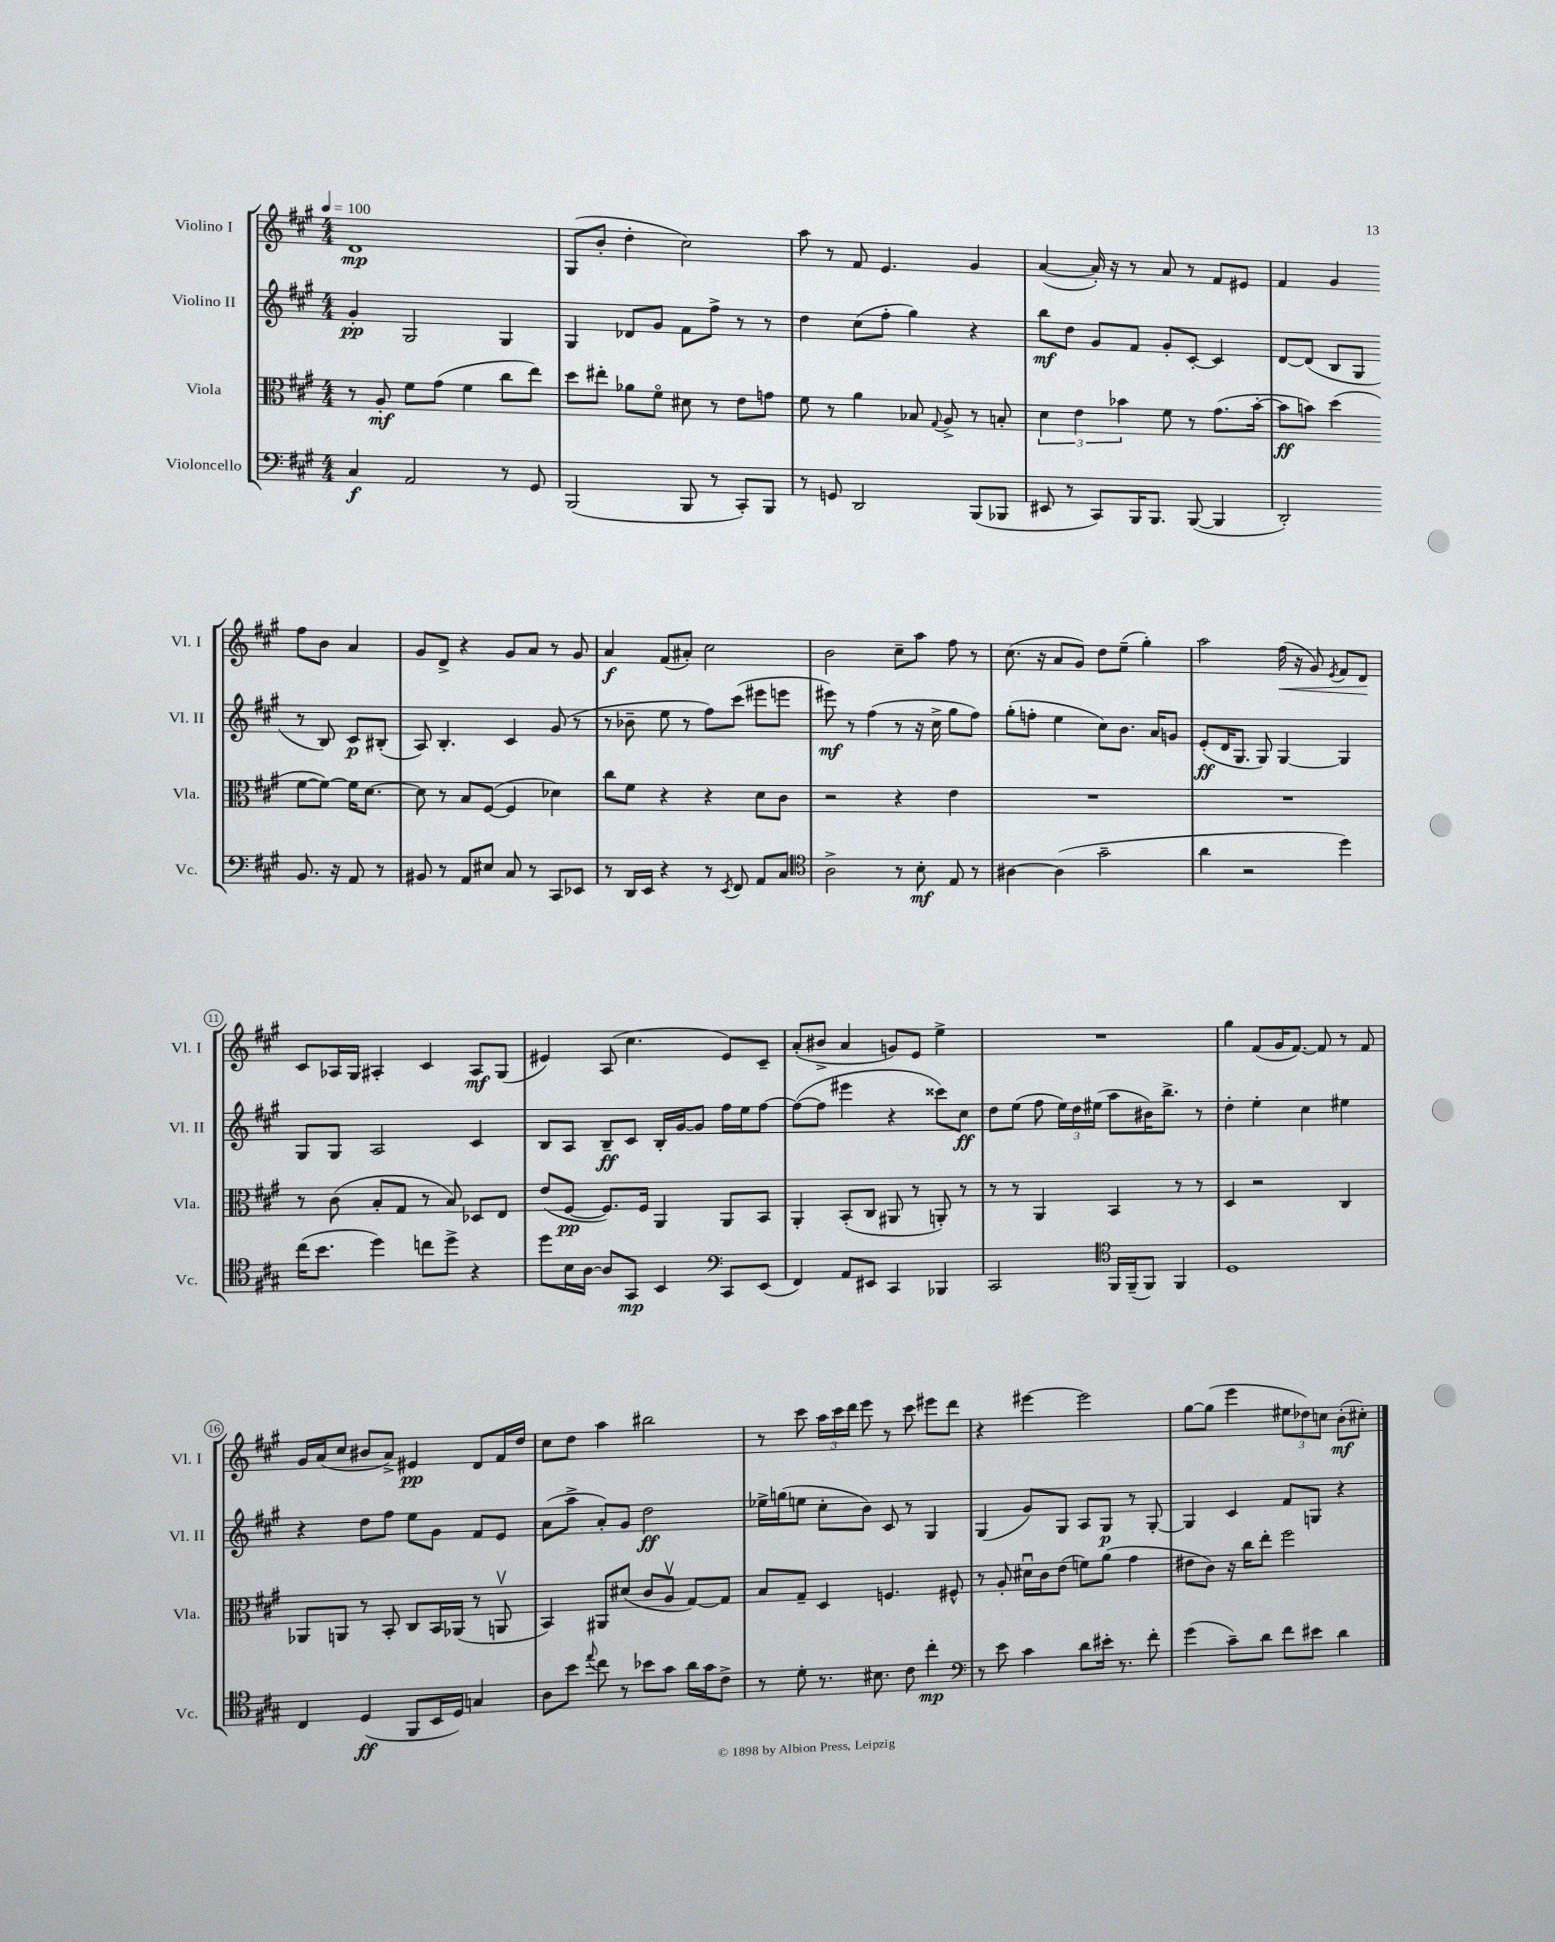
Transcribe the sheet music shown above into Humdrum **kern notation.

**kern	**dynam	**kern	**dynam	**kern	**dynam	**kern	**dynam
*part4	*part4	*part3	*part3	*part2	*part2	*part1	*part1
*staff4	*staff4	*staff3	*staff3	*staff2	*staff2	*staff1	*staff1
*I"Violoncello	*	*I"Viola	*	*I"Violino II	*	*I"Violino I	*
*I'Vc.	*	*I'Vla.	*	*I'Vl. II	*	*I'Vl. I	*
*clefF4	*	*clefC3	*	*clefG2	*	*clefG2	*
*k[f#c#g#]	*	*k[f#c#g#]	*	*k[f#c#g#]	*	*k[f#c#g#]	*
*M4/4	*	*M4/4	*	*M4/4	*	*M4/4	*
*MM100	*	*MM100	*	*MM100	*	*MM100	*
=1	=1	=1	=1	=1	=1	=1	=1
4C#/	f	8r	.	4g#'/	pp	1d	mp
.	.	8A'/	mf	.	.	.	.
2AA/	.	8f#\L	.	2G#/	.	.	.
.	.	(8g#\J	.	.	.	.	.
.	.	4f#\	.	.	.	.	.
8r	.	8cc#\L	.	4G#/	.	.	.
8GG#/	.	8ee\J)	.	.	.	.	.
=2	=2	=2	=2	=2	=2	=2	=2
(2BBB/	.	8dd\L	.	4G#/	.	(8G#/L	.
.	.	8ee#X'\J	.	.	.	8b'/J	.
.	.	8a-X\L	.	8d-X/L	.	4dd'\	.
.	.	8f#\J	.	8g#/J	.	.	.
8BBB/	.	8d#X\	.	8f#\L	.	2cc#\)	.
8r	.	8r	.	8ff#^\J	.	.	.
8CC#'/L)	.	8e\L	.	8r	.	.	.
8BBB/J	.	8gn\J	.	8r	.	.	.
=3	=3	=3	=3	=3	=3	=3	=3
8r	.	8f#\	.	4dd\	.	8aa\	.
8GGn/	.	8r	.	.	.	8r	.
2DD/	.	4a\	.	(8cc#\L	.	8f#/	.
.	.	.	.	8ff#'\J	.	4.e/	.
.	.	8B-X/	.	4gg#\)	.	.	.
.	.	8qqG#/	.	.	.	.	.
.	.	8A^/	.	.	.	.	.
(8BBB/L	.	8r	.	4r	.	4g#/	.
8BBB-X/J	.	8Bn'/	.	.	.	.	.
=4	=4	=4	=4	=4	=4	=4	=4
8EE#X/	.	6d\	.	8bb\L	mf	([4a/	.
8r	.	.	.	8dd\J	.	.	.
.	.	6e\	.	.	.	.	.
8CC#/L)	.	.	.	8g#/L	.	16a'/])	.
.	.	.	.	.	.	16r	.
.	.	6b-X\	.	.	.	.	.
16BBB/K	.	.	.	8f#/J	.	8r	.
8.BBB/J	.	.	.	.	.	.	.
.	.	8f#\	.	8g#'/L	.	8a/	.
([8BBB/	.	8r	.	[8c#'/J	.	8r	.
4BBB/]	.	(8.g#\L	.	4c#/]	.	8f#/L	.
.	.	.	.	.	.	8e#X/J	.
.	.	[16b-'\Jk	.	.	.	.	.
=5	=5	=5	=5	=5	=5	=5	=5
2DD'/)	.	8b-\L]	ff	[8d/L	.	4f#/	.
.	.	8bn\J)	.	(8d/J]	.	.	.
.	.	(4dd\	.	8B/L	.	4g#/	.
.	.	.	.	8G#/J	.	.	.
8.BB/	.	[8f#\L	.	8r	.	8ff#\L	.
.	.	8f#\J_)	.	8B/)	.	8b\J	.
16r	.	.	.	.	.	.	.
8AA/	.	16f#\KL]	.	8c#/L	p	4a/	.
.	.	[8.d\J	.	.	.	.	.
8r	.	.	.	(8B#X'/J	.	.	.
!!LO:LB:g=z
=6	=6	=6	=6	=6	=6	=6	=6
8BB#X/	.	8d\]	.	8A/)	.	8g#/L	.
8r	.	8r	.	4.B'/	.	8d^/J	.
8AA/L	.	8B/L	.	.	.	4r	.
8E#X/J	.	([8F#/J	.	.	.	.	.
8C#/	.	4F#/]	.	4c#/	.	8g#/L	.
8r	.	.	.	.	.	8a/J	.
8CC#/L	.	4d-X\)	.	(8g#/	.	8r	.
8EE-X/J	.	.	.	8r	.	8g#/	.
=7	=7	=7	=7	=7	=7	=7	=7
8r	.	8cc#\L	.	8r	.	4a/	f
16DD/LL	.	8f#\J	.	8b-X~\	.	.	.
16EE/JJ	.	.	.	.	.	.	.
4r	.	4r	.	8ee\	.	(8f#/L	.
.	.	.	.	8r	.	8a#X'/J)	.
8r	.	4r	.	8ff#\L)	.	2cc#\	.
8qEE/	.	.	.	.	.	.	.
8FF#/	.	.	.	(8ccc#\J	.	.	.
8AA/L	.	8d\L	.	8eee#X\L	.	.	.
8C#/J	.	8c#\J	.	8eeen\J	.	.	.
=8	=8	=8	=8	=8	=8	=8	=8
*clefC4	*	*	*	*	*	*	*
2A^\	.	2r	.	8eee#X\)	mf	2b\	.
.	.	.	.	8r	.	.	.
.	.	.	.	(4ff#\	.	.	.
8r	.	4r	.	8r	.	8cc#~\L	.
8B'\	mf	.	.	16r	.	8aa\J	.
.	.	.	.	16cc#^\	.	.	.
8E/	.	4e\	.	8gg#\L	.	8ff#\	.
8r	.	.	.	8ff#\J)	.	8r	.
=9	=9	=9	=9	=9	=9	=9	=9
[4A#X\	.	1r	.	(8gg#'\L	.	(8.cc#\	.
.	.	.	.	8ffn'\J	.	.	.
.	.	.	.	.	.	16r	.
(4A#\]	.	.	.	4ee\	.	8a/L	.
.	.	.	.	.	.	8g#/J)	.
2g#~\	.	.	.	8cc#\L)	.	8dd\L	.
.	.	.	.	8.b\J	.	(8ee~\J	.
.	.	.	.	.	.	4gg#'\)	.
.	.	.	.	16a/KL	.	.	.
.	.	.	.	8gn/J	.	.	.
=10	=10	=10	=10	=10	=10	=10	=10
4a\	.	1r	.	(8e'/L	ff	2aa\	.
.	.	.	.	16d/K	.	.	.
.	.	.	.	8.G#/J	.	.	.
2r	.	.	.	.	.	.	.
.	.	.	.	8G#/)	.	.	.
!	!	!	!	!	!	!	!LO:HP:b
.	.	.	.	[4G#/	.	(16ff#\	<
.	.	.	.	.	.	16r	.
.	.	.	.	.	.	8g#/)	.
.	.	.	.	.	.	8qe/	.
4dd\)	.	.	.	4G#/]	.	8f#/L	.
.	.	.	.	.	.	8d/J	.
.	.	.	.	.	.	.	[
!!LO:LB:g=z
=11	=11	=11	=11	=11	=11	=11	=11
(16cc#\KL	.	8r	.	8G#/L	.	8c#/L	.
8.b\J	.	.	.	.	.	.	.
.	.	(8c#\	.	8G#/J	.	16A-X/L	.
.	.	.	.	.	.	16G#/JJ	.
4dd\)	.	8B'/L	.	2A/	.	4A#X'/	.
.	.	8G#/J	.	.	.	.	.
8ccn\L	.	8r	.	.	.	4c#/	.
8dd^\J	.	8B/)	.	.	.	.	.
4r	.	8D-X/L	.	4c#/	.	8A#/L	mf
.	.	8E/J	.	.	.	(8G#/J	.
=12	=12	=12	=12	=12	=12	=12	=12
8dd\L	.	(8e/L	.	8B/L	.	4e#X/)	.
16B\L	.	[8F#/J	pp	8A/J	.	.	.
[16A\JJ	.	.	.	.	.	.	.
8A/L]	.	8.F#/L])	.	8B~/L	ff	(8A/	.
8GG#/J	mp	.	.	8c#/J	.	4.cc#\	.
.	.	16F#/Jk	.	.	.	.	.
4BB/	.	4AA/	.	16B'/LL	.	.	.
.	.	.	.	[16g#/J	.	.	.
.	.	.	.	8g#/J]	.	.	.
*clefF4	*	*	*	*	*	*	*
8CC#/L	.	8AA/L	.	16ff#\LL	.	8e#/L)	.
.	.	.	.	16ee\J	.	.	.
(8EE/J	.	8BB/J	.	[8ff#\J	.	8c#~/J	.
=13	=13	=13	=13	=13	=13	=13	=13
4FF#/)	.	4AA'/	.	(8ff#\L_	.	(8a'/L	.
.	.	.	.	8ff#\J]	.	8b#X^/J	.
8AA/L	.	(8BB'/L	.	4eee#X\	.	4a/	.
8EE#X/J	.	8C#/J	.	.	.	.	.
4CC#/	.	8AA#X/	.	4r	.	8gn/L)	.
.	.	8r	.	.	.	8e/J	.
4BBB-X/	.	8AAn'/)	.	8ccc##X\L)	.	4ee^\	.
.	.	8r	.	8cc#\J	ff	.	.
=14	=14	=14	=14	=14	=14	=14	=14
2CC#/	.	8r	.	8dd\L	.	1r	.
.	.	8r	.	(8ee\J	.	.	.
.	.	4AA/	.	8ff#\	.	.	.
.	.	.	.	24ee\LL)	.	.	.
.	.	.	.	24dd\	.	.	.
.	.	.	.	(24ee#X\JJ	.	.	.
*clefC4	*	*	*	*	*	*	*
16FF#/LL	.	4BB/	.	8aa\L	.	.	.
(16FF#~/J	.	.	.	.	.	.	.
8FF#/J)	.	.	.	16b#X\K)	.	.	.
.	.	.	.	8.bb^\J	.	.	.
4FF#/	.	8r	.	.	.	.	.
.	.	8r	.	8r	.	.	.
=15	=15	=15	=15	=15	=15	=15	=15
1D	.	4D/	.	4dd'\	.	4gg#\	.
.	.	2r	.	4ee'\	.	(8f#/L	.
.	.	.	.	.	.	16g#/K	.
.	.	.	.	.	.	[8.f#/J)	.
.	.	.	.	4cc#\	.	.	.
.	.	.	.	.	.	8f#/]	.
.	.	4C#/	.	4ee#X\	.	8r	.
.	.	.	.	.	.	8f#/	.
!!LO:LB:g=z
=16	=16	=16	=16	=16	=16	=16	=16
4C#/	.	8AA-X/L	.	4r	.	16g#/LL	.
.	.	.	.	.	.	(16a/J	.
.	.	8AAn/J	.	.	.	8cc#/J	.
(4D/	ff	8r	.	8dd\L	.	8b#X/L	.
.	.	8BB'/	.	8ff#\J	.	8a^/J)	.
8FF#/L	.	8C#/L	.	8ee\L	.	4e#X/	pp
16BB/L	.	16BB/L	.	8g#\J	.	.	.
16D/JJ)	.	(16AA-X/JJ	.	.	.	.	.
4Gn/	.	8r	.	8f#/L	.	8d/L	.
.	.	8AAnv/	.	8e/J	.	16f#/L	.
.	.	.	.	.	.	16dd/JJ	.
=17	=17	=17	=17	=17	=17	=17	=17
8A\L	.	4BB/)	.	(8a\L	.	8cc#\L	.
8b\J	.	.	.	8aa^\J	.	8dd\J	.
8qqee/	.	.	.	.	.	.	.
8cc#\	.	8AA#X/L	.	8a'/L)	.	4aa\	.
8r	.	(8d#X/J	.	8g#/J	.	.	.
8b-X\L	.	8c#/L	.	2dd\	ff	2bb#X\	.
8g#\J	.	8Av/J	.	.	.	.	.
16a\LL	.	[8G#/L)	.	.	.	.	.
16g#\J	.	.	.	.	.	.	.
8c#^\J	.	8G#/J]	.	.	.	.	.
=18	=18	=18	=18	=18	=18	=18	=18
8r	.	8B/L	.	16ee-X^\LL	.	8r	.
.	.	.	.	(16ggn\J	.	.	.
8d'\	.	8G#~/J	.	8een\J	.	8ccc#\	.
8.r	.	4D/	.	8cc#'\L	.	24aa\LL	.
.	.	.	.	.	.	24ccc#\	.
.	.	.	.	.	.	24ddd\JJ	.
.	.	.	.	8b\J)	.	8eee\	.
8.B#X\	.	.	.	.	.	.	.
.	.	4.Fn/	.	8c#/	.	8r	.
8c#\	.	.	.	8r	.	8ccc#\	.
4cc#'\	mp	.	.	4G#/	.	8eee#X\L	.
.	.	8F#X^^/	.	.	.	8ddd\J	.
=19	=19	=19	=19	=19	=19	=19	=19
*clefF4	*	*	*	*	*	*	*
8r	.	8r	.	(4G#/	.	4r	.
8e\	.	8A'/	.	.	.	.	.
4c#\	.	16d#Xu\LL	.	8g#/L)	.	[4eee#X\	.
.	.	16c#\J	.	.	.	.	.
.	.	(8e\J	.	8G#/J	.	.	.
8d\L	.	8fn\L)	.	8A/L	.	2eee#\]	.
16e#X'\Jk	.	(8a\J	.	8G#/J	p	.	.
8.r	.	.	.	.	.	.	.
.	.	4g#\	.	8r	.	.	.
8f#'\	.	.	.	[8G#'/	.	.	.
=20	=20	=20	=20	=20	=20	=20	=20
(4g#\	.	8e#X\L	.	4G#/]	.	[8gg#\L	.
.	.	8c#\J)	.	.	.	(8gg#\J]	.
8c#~\L)	.	16r	.	4c#/	.	4eee\	.
.	.	16cc#\KL	.	.	.	.	.
8d\J	.	8ee'\J	.	.	.	.	.
8f#\L	.	2ff#\	.	8f#/L	.	12ee#X\L	.
.	.	.	.	.	.	12dd-X\)	.
8e#X\J	.	.	.	8Gn/J	.	.	.
.	.	.	.	.	.	12ccn\J	.
4d\	.	.	.	4r	.	(8b'\L	mf
.	.	.	.	.	.	8cc#X'\J)	.
==	==	==	==	==	==	==	==
*-	*-	*-	*-	*-	*-	*-	*-
